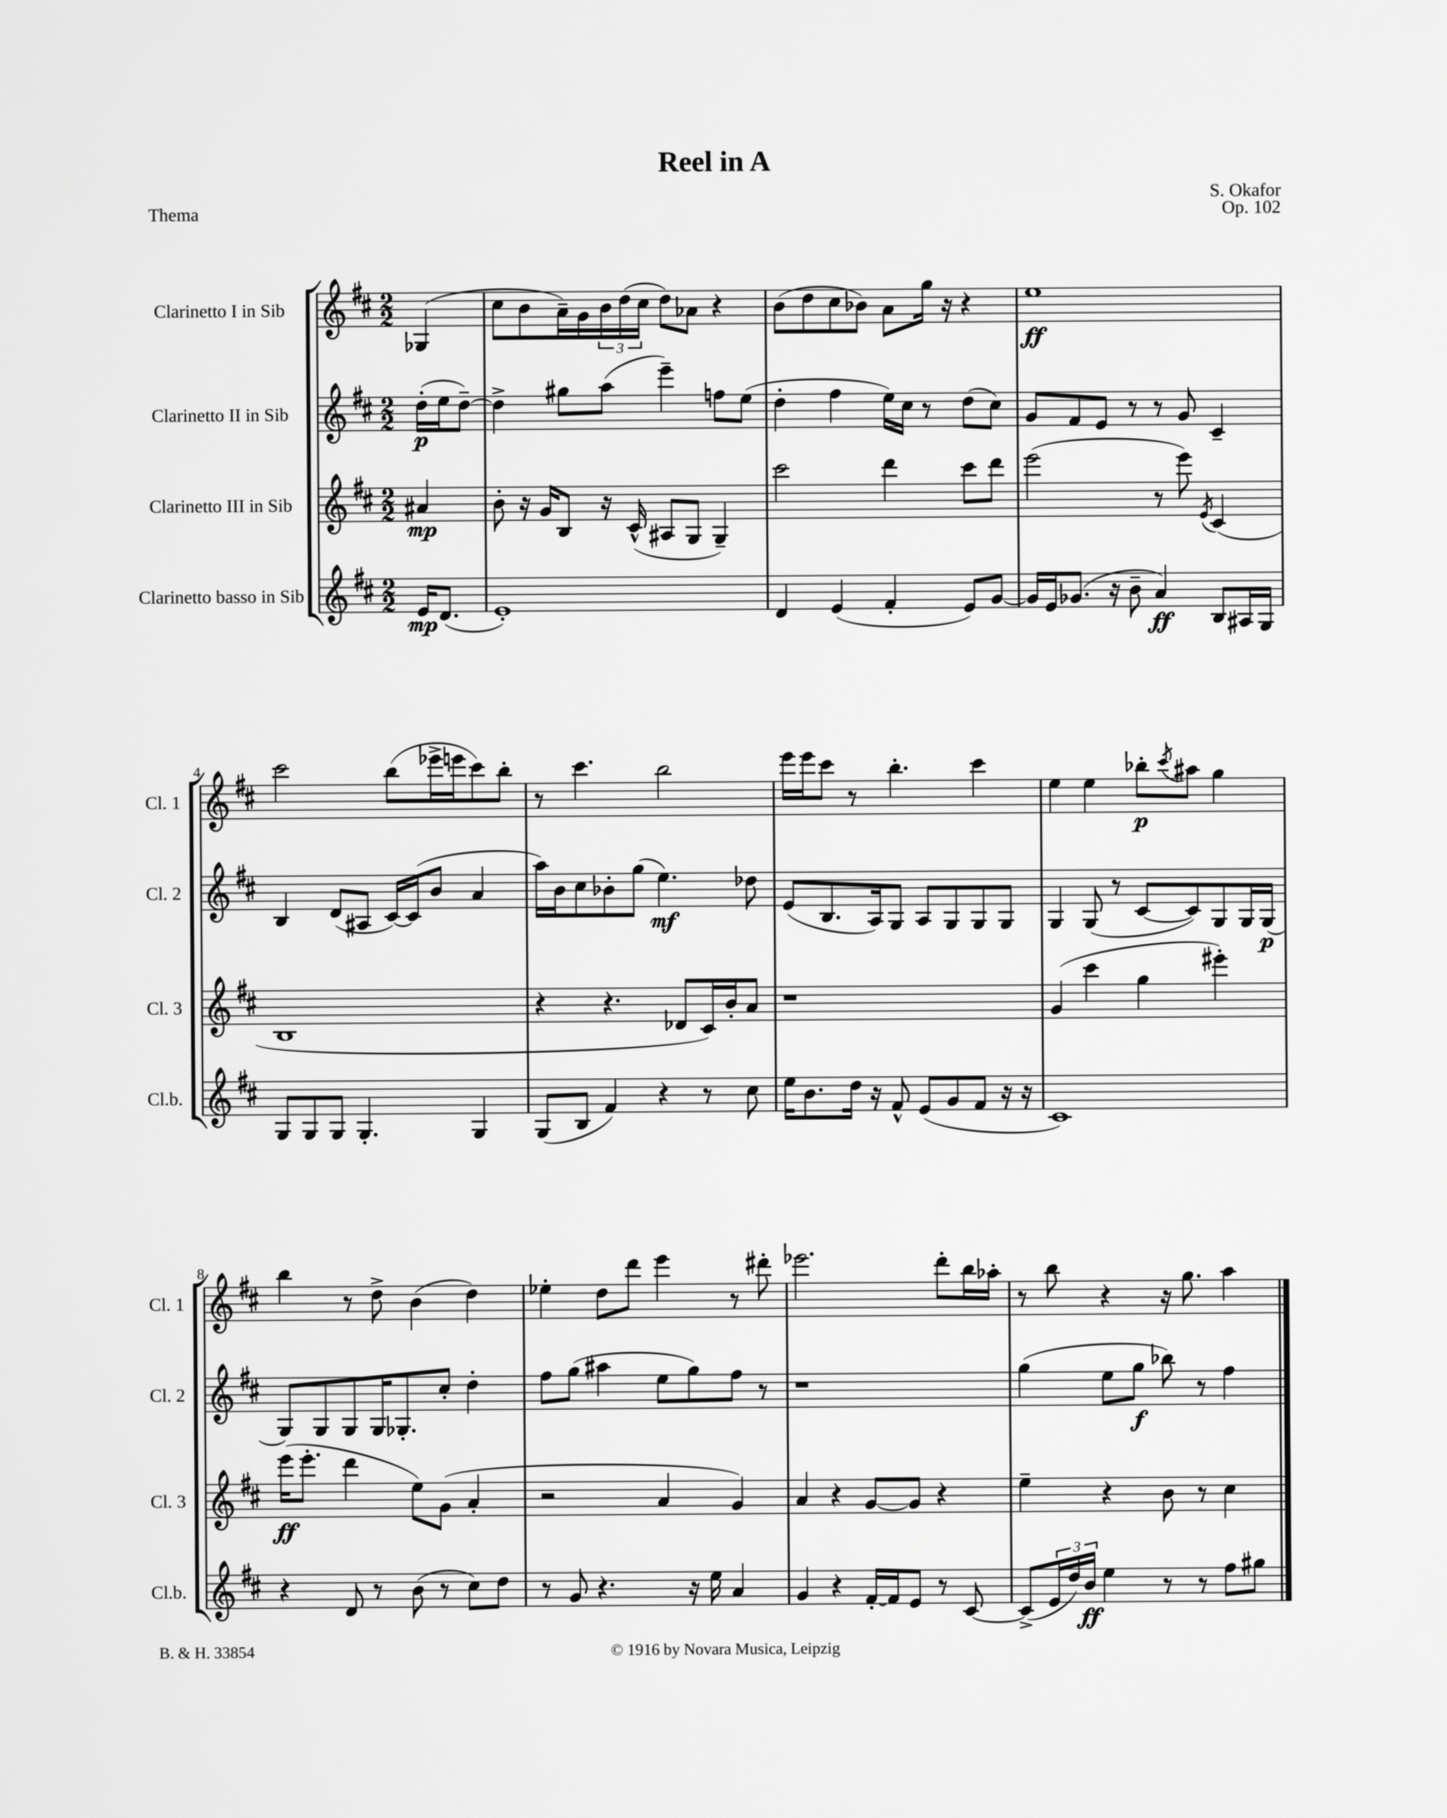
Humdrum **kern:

**kern	**dynam	**kern	**dynam	**kern	**dynam	**kern	**dynam
*part4	*part4	*part3	*part3	*part2	*part2	*part1	*part1
*staff4	*staff4	*staff3	*staff3	*staff2	*staff2	*staff1	*staff1
*I"Clarinetto basso in Sib	*	*I"Clarinetto III in Sib	*	*I"Clarinetto II in Sib	*	*I"Clarinetto I in Sib	*
*I'Cl.b.	*	*I'Cl. 3	*	*I'Cl. 2	*	*I'Cl. 1	*
*clefG2	*	*clefG2	*	*clefG2	*	*clefG2	*
*k[f#c#]	*	*k[f#c#]	*	*k[f#c#]	*	*k[f#c#]	*
*M2/2	*	*M2/2	*	*M2/2	*	*M2/2	*
=	=	=	=	=	=	=	=
16e/KL	mp	4a#X/	mp	(16dd'\LL	p	(4G-X/	.
(8.d/J	.	.	.	16ee\J	.	.	.
.	.	.	.	[8dd~\J)	.	.	.
=1	=1	=1	=1	=1	=1	=1	=1
1e')	.	8b'\	.	4dd^\]	.	8cc#\L	.
.	.	16r	.	.	.	8b\	.
.	.	16g/KL	.	.	.	.	.
.	.	8B/J	.	8gg#X\L	.	16a~\L)	.
.	.	.	.	.	.	16g\	.
.	.	16r	.	(8aa\J	.	24b\	.
.	.	.	.	.	.	(24dd\	.
.	.	(16c#^^/	.	.	.	.	.
.	.	.	.	.	.	24cc#\JJ	.
.	.	8A#X/L	.	4eee~\)	.	8dd\L)	.
.	.	8G/J	.	.	.	8a-X\J	.
.	.	4G~/)	.	8ffn\L	.	4r	.
.	.	.	.	(8ee\J	.	.	.
=2	=2	=2	=2	=2	=2	=2	=2
4d/	.	2ccc#\	.	4dd'\	.	(8b\L	.
.	.	.	.	.	.	8dd\	.
(4e/	.	.	.	4ff#\	.	8cc#\	.
.	.	.	.	.	.	8b-X\J)	.
4f#'/	.	4ddd\	.	16ee\LL)	.	8a\L	.
.	.	.	.	16cc#\JJ	.	.	.
.	.	.	.	8r	.	16gg\Jk	.
.	.	.	.	.	.	16r	.
8e/L)	.	8ccc#\L	.	(8dd\L	.	4r	.
[8g/J	.	8ddd\J	.	8cc#\J)	.	.	.
=3	=3	=3	=3	=3	=3	=3	=3
16g/LL]	.	(2eee\	.	8g/L	.	1ee	ff
16e/J	.	.	.	.	.	.	.
(8.g-X/J	.	.	.	8f#/	.	.	.
.	.	.	.	8e/J	.	.	.
16r	.	.	.	.	.	.	.
8b~\	.	.	.	8r	.	.	.
4a/)	ff	8r	.	8r	.	.	.
.	.	8eee\)	.	8g/	.	.	.
.	.	8qe/	.	.	.	.	.
8B/L	.	(4c#/	.	4c#~/	.	.	.
16A#X/L	.	.	.	.	.	.	.
16G/JJ	.	.	.	.	.	.	.
!!LO:LB:g=z
=4	=4	=4	=4	=4	=4	=4	=4
8G/L	.	1B	.	4B/	.	2ccc#\	.
8G/	.	.	.	.	.	.	.
8G/J	.	.	.	(8d/L	.	.	.
4.G'/	.	.	.	8A#X/J	.	.	.
.	.	.	.	[16c#/LL)	.	(8bb\L	.
.	.	.	.	(16c#/J]	.	.	.
.	.	.	.	8b/J	.	16eee-X^\L	.
.	.	.	.	.	.	16eeen\J	.
4G/	.	.	.	4a/	.	8ccc#\)	.
.	.	.	.	.	.	8bb'\J	.
=5	=5	=5	=5	=5	=5	=5	=5
(8G/L	.	4r	.	16aa\LL)	.	8r	.
.	.	.	.	16b\J	.	.	.
8B/J	.	.	.	8cc#\	.	4.ccc#\	.
4f#/)	.	4.r	.	8b-X'\	.	.	.
.	.	.	.	(8gg\J	.	.	.
4r	.	.	.	4.ee\)	mf	2bb\	.
.	.	8d-X/L	.	.	.	.	.
8r	.	16c#/L)	.	.	.	.	.
.	.	16b'/J	.	.	.	.	.
8cc#\	.	8a/J	.	8dd-X\	.	.	.
=6	=6	=6	=6	=6	=6	=6	=6
16ee\KL	.	1r	.	(8e/L	.	16eee\LL	.
8.b\	.	.	.	.	.	16eee\J	.
.	.	.	.	8.B/	.	8ccc#\J	.
16dd\Jk	.	.	.	.	.	8r	.
16r	.	.	.	16A/k)	.	.	.
8f#^^/	.	.	.	8G/J	.	4.bb'\	.
(8e/L	.	.	.	8A/L	.	.	.
8g/	.	.	.	8G/	.	.	.
8f#/J	.	.	.	8G/	.	4ccc#\	.
16r	.	.	.	8G/J	.	.	.
16r	.	.	.	.	.	.	.
=7	=7	=7	=7	=7	=7	=7	=7
1c#)	.	(4g/	.	4G/	.	4ee\	.
.	.	4ccc#\	.	(8G/	.	4ee\	.
.	.	.	.	8r	.	.	.
.	.	4gg\	.	[8c#/L	.	8bb-X'\L	p
.	.	.	.	.	.	8qccc#/	.
.	.	.	.	8c#/])	.	8aa#X\J	.
.	.	4eee#X'\)	.	8G/	.	4gg\	.
.	.	.	.	16G/L	.	.	.
.	.	.	.	(16G/JJ	p	.	.
!!LO:LB:g=z
=8	=8	=8	=8	=8	=8	=8	=8
4r	.	(16eee\KL	ff	8G/L)	.	4bb\	.
.	.	8.eee'\J	.	.	.	.	.
.	.	.	.	8G/	.	.	.
8d/	.	4ddd\	.	8G/	.	8r	.
8r	.	.	.	16G/K	.	8dd^\	.
.	.	.	.	8.G-X'/	.	.	.
(8b\	.	8ee\L)	.	.	.	(4b\	.
8r	.	(8g\J	.	8cc#'/J	.	.	.
8cc#\L)	.	4a'/	.	4dd'\	.	4dd\)	.
8dd\J	.	.	.	.	.	.	.
=9	=9	=9	=9	=9	=9	=9	=9
8r	.	2r	.	8ff#\L	.	4ee-X'\	.
8g/	.	.	.	(8gg\J	.	.	.
4.r	.	.	.	4aa#X\	.	8dd\L	.
.	.	.	.	.	.	8ddd\J	.
.	.	4a/	.	8ee\L	.	4eee\	.
16r	.	.	.	8gg\)	.	.	.
16ee\	.	.	.	.	.	.	.
4a/	.	4g/)	.	8ff#\J	.	8r	.
.	.	.	.	8r	.	8ddd#X'\	.
=10	=10	=10	=10	=10	=10	=10	=10
4g/	.	4a/	.	1r	.	2.eee-X\	.
4r	.	4r	.	.	.	.	.
[16f#'/LL	.	[8g/L	.	.	.	.	.
16f#/J]	.	.	.	.	.	.	.
8e/J	.	8g/J]	.	.	.	.	.
8r	.	4r	.	.	.	8ddd'\L	.
[8c#/	.	.	.	.	.	16bb\L	.
.	.	.	.	.	.	16aa-X'\JJ	.
=11	=11	=11	=11	=11	=11	=11	=11
(8c#^/L]	.	4ee~\	.	(4gg\	.	8r	.
24e/L	.	.	.	.	.	8bb\	.
24dd/)	.	.	.	.	.	.	.
24b/JJ	ff	.	.	.	.	.	.
4ee\	.	4r	.	8ee\L	.	4r	.
.	.	.	.	8gg\J	f	.	.
8r	.	8b\	.	8bb-X\)	.	16r	.
.	.	.	.	.	.	8.gg\	.
8r	.	8r	.	8r	.	.	.
8ff#\L	.	4cc#\	.	4ff#\	.	4aa\	.
8gg#X\J	.	.	.	.	.	.	.
==	==	==	==	==	==	==	==
*-	*-	*-	*-	*-	*-	*-	*-
